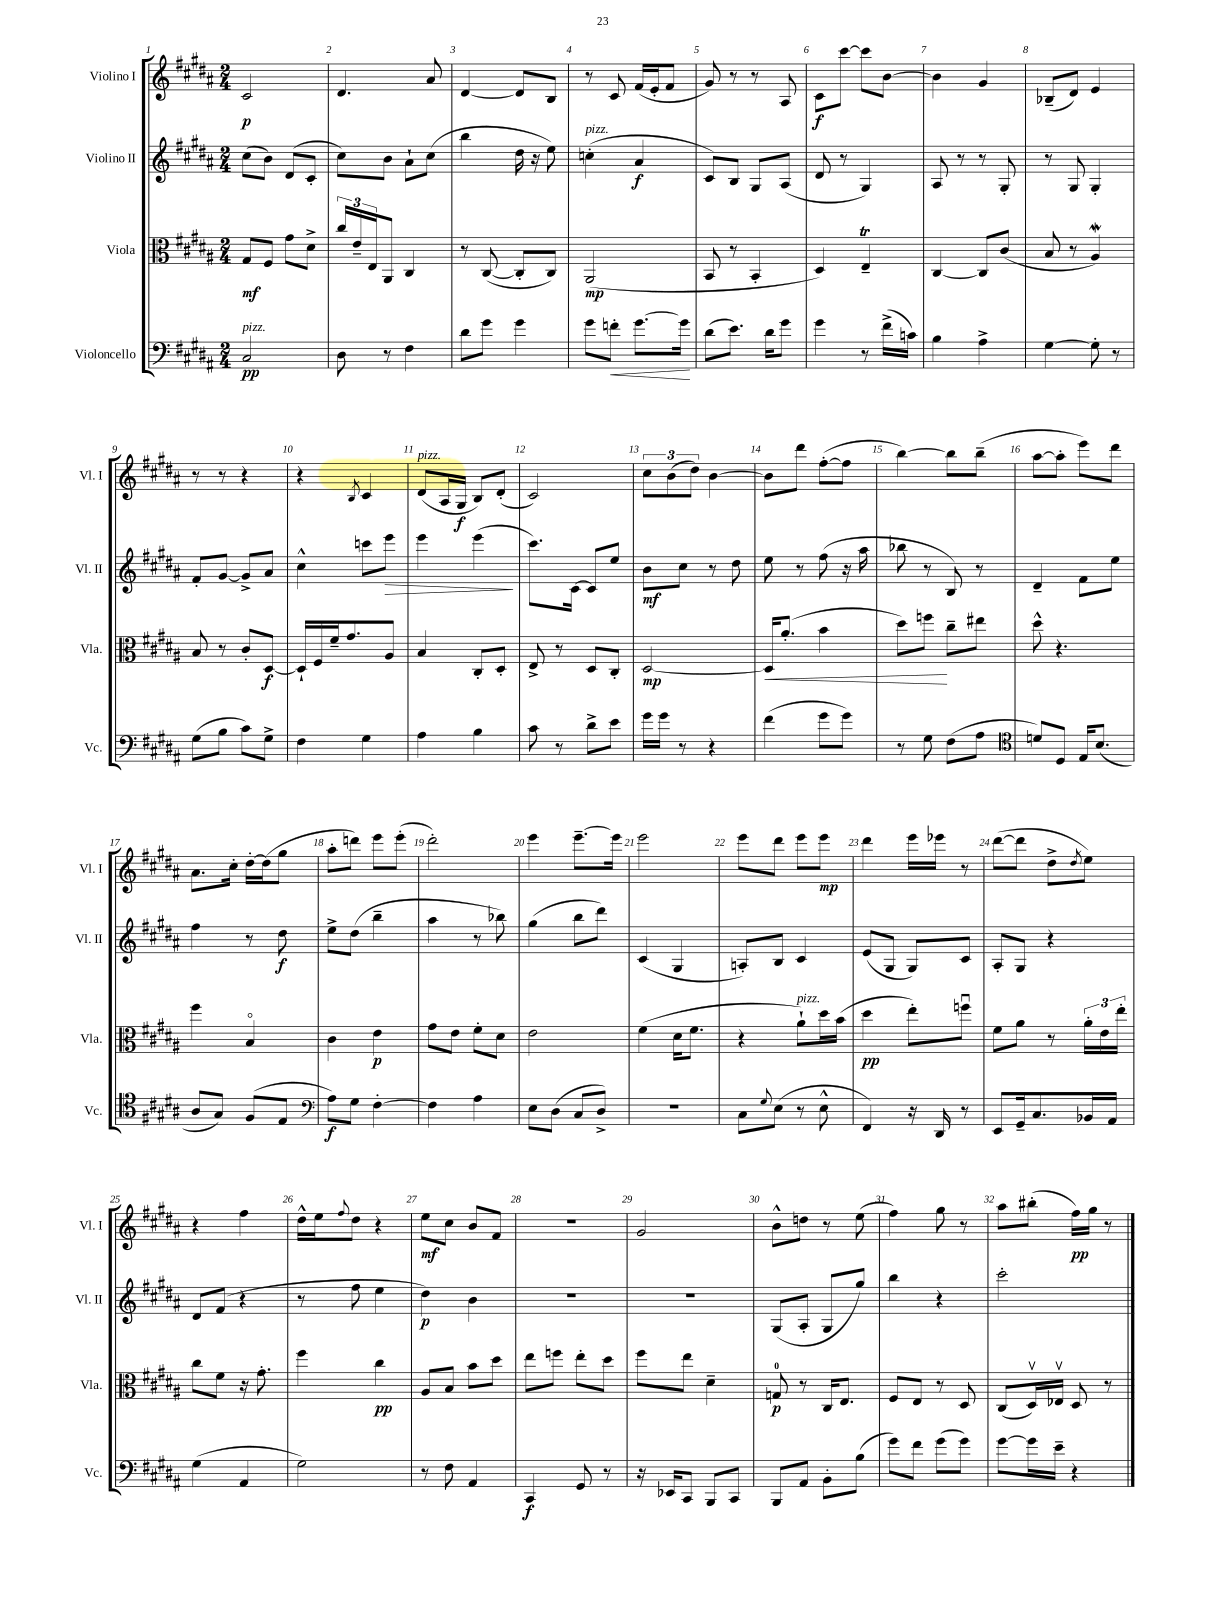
<<
\new StaffGroup <<
\new Staff = "s0" \with { instrumentName = "Violino I" shortInstrumentName = "Vl. I" } {
    \clef treble \key b \major \numericTimeSignature \time 2/4
    cis'2\p |
    dis'4. ais'8 |
    dis'4~ dis'8 b8 |
    r8 cis'8 fis'16( e'16-. fis'8 |
    gis'8) r8 r8 ais8 |
    cis'8\f cis'''8~ cis'''8 b'8~ |
    b'4 gis'4 |
    bes8--( dis'8) e'4 |
    r8 r8 r4 |
    r4 \acciaccatura { b8 } cis'4 |
    dis'8^\markup { \italic "pizz." }( ais16 gis16\f b8) dis'8-.( |
    cis'2) |
    \tuplet 3/2 { cis''8 b'8( dis''8) } b'4~ |
    b'8 dis'''8 fis''8~-.( fis''8 |
    b''4~) b''8 b''8--( |
    ais''8~ ais''8-. e'''8) dis'''8 |
    ais'8. cis''16-. dis''16~-. dis''16( gis''8 |
    ais''8-. d'''8) e'''8 e'''8-.( |
    dis'''2-.) |
    e'''4 e'''8.~-- e'''16 |
    e'''2 |
    e'''8 dis'''8 e'''8 e'''8\mp |
    dis'''4 e'''16 ees'''16 r8 |
    dis'''8~( dis'''8 dis''8-> \acciaccatura { dis''8 } e''8) |
    r4 fis''4 |
    dis''16-^ e''16 \appoggiatura { fis''8 } dis''8 r4 |
    e''8\mf cis''8 b'8 fis'8 |
    r2 |
    gis'2 |
    b'8-^ d''8 r8 e''8( |
    fis''4) gis''8 r8 |
    ais''8 bis''8-.( fis''16\pp) gis''16 r8 \bar "|." |
}
\new Staff = "s1" \with { instrumentName = "Violino II" shortInstrumentName = "Vl. II" } {
    \clef treble \key b \major \numericTimeSignature \time 2/4
    cis''8( b'8) dis'8( cis'8-. |
    cis''8) b'8 ais'8-! cis''8( |
    b''4 dis''16 r16 e''8) |
    c''4-.^\markup { \italic "pizz." }( ais'4\f |
    cis'8) b8 gis8 ais8( |
    dis'8 r8 gis4) |
    ais8 r8 r8 gis8-. |
    r8 gis8 gis4-. |
    fis'8-. gis'8~ gis'8-> ais'8 |
    cis''4-^ c'''8 e'''8\> |
    e'''4 e'''4\!( |
    cis'''8.) cis'16~ cis'8 e''8 |
    b'8\mf cis''8 r8 dis''8 |
    e''8 r8 fis''8( r16 ais''16 |
    bes''8 r8 b8) r8 |
    dis'4-- fis'8 e''8 |
    fis''4 r8 dis''8\f |
    e''8-> dis''8( b''4-- |
    ais''4 r8 bes''8) |
    gis''4( b''8 dis'''8) |
    cis'4( gis4 |
    a8-.) b8 cis'4 |
    e'8( gis8 gis8) cis'8 |
    ais8-. gis8 r4 |
    dis'8 fis'8( r4 |
    r8 fis''8 e''4 |
    dis''4\p) b'4 |
    R2 |
    R2 |
    gis8( ais8-. gis8 gis''8) |
    b''4 r4 |
    cis'''2-. \bar "|." |
}
\new Staff = "s2" \with { instrumentName = "Viola" shortInstrumentName = "Vla." } {
    \clef alto \key b \major \numericTimeSignature \time 2/4
    gis8\mf fis8 gis'8 dis'8-> |
    \tuplet 3/2 { cis''16 e'16-- e16 } ais,8 cis4 |
    r8 cis8~( cis8-. cis8) |
    ais,2\mp( |
    b,8 r8 b,4-. |
    dis4) e4--\trill |
    cis4~ cis8 cis'8( |
    b8 r8 ais4\mordent) |
    b8 r8 cis'8-. dis8~\f |
    dis16-! fis16 fis'16-- gis'8. ais8 |
    b4 cis8-. dis8-. |
    e8-> r8 dis8 cis8-. |
    dis2~\mp |
    dis16\< ais'8.-.( b'4 |
    dis''8) f''8\! cis''8-- eis''8 |
    dis''8-^ r4. |
    fis''4 b4\flageolet |
    cis'4 e'4\p |
    gis'8 e'8 fis'8-. dis'8 |
    e'2 |
    fis'4( dis'16 fis'8. |
    r4 ais'8-!^\markup { \italic "pizz." }) dis''16 b'16( |
    dis''4\pp e''8-.) f''8\downbow |
    fis'8 ais'8 r8 \tuplet 3/2 { ais'16-. e'16 e''16-. } |
    cis''8 fis'8 r16 gis'8.-. |
    fis''4 cis''4\pp |
    ais8 b8 b'8 dis''8 |
    e''8 f''8 e''8-. dis''8 |
    fis''8 e''8 dis'4-- |
    g8-0\p r8 cis16 e8. |
    fis8 e8 r8 dis8 |
    cis8( dis16\upbow) ees16\upbow dis8 r8 \bar "|." |
}
\new Staff = "s3" \with { instrumentName = "Violoncello" shortInstrumentName = "Vc." } {
    \clef bass \key b \major \numericTimeSignature \time 2/4
    cis2\pp^\markup { \italic "pizz." } |
    dis8 r8 fis4 |
    dis'8 gis'8 gis'4 |
    gis'8 f'8-.\< gis'8.~ gis'16\! |
    dis'8( e'8.) dis'16 gis'8 |
    gis'4 r8 fis'16->( c'16) |
    b4 ais4-> |
    gis4~ gis8-. r8 |
    gis8( b8 cis'8) gis8-> |
    fis4 gis4 |
    ais4 b4 |
    cis'8 r8 dis'8-> e'8 |
    gis'16 gis'16 r8 r4 |
    fis'4( gis'8 gis'8) |
    r8 gis8 fis8( ais8 |
    \clef tenor d'8) dis8 e16 b8.( |
    ais8 gis8) fis8( e8 |
    \clef bass ais8\f) gis8 fis4~-. |
    fis4 ais4 |
    e8 dis8( cis8 dis8->) |
    r2 |
    cis8 \appoggiatura { gis8 } e8( r8 e8-^ |
    fis,4) r16 dis,16 r8 |
    e,8 gis,16-- cis8. bes,16 ais,16 |
    gis4( ais,4 |
    gis2) |
    r8 fis8 ais,4 |
    cis,4\f gis,8 r8 |
    r16 ees,16 cis,8 b,,8 cis,8 |
    b,,8 ais,8 b,8-. b8( |
    gis'8) fis'8 gis'8( gis'8) |
    gis'8~ gis'16 e'16-- r4 \bar "|." |
}
>>
>>
\layout { \context { \Score \override BarNumber.break-visibility = ##(#f #t #t) barNumberVisibility = #all-bar-numbers-visible } }
